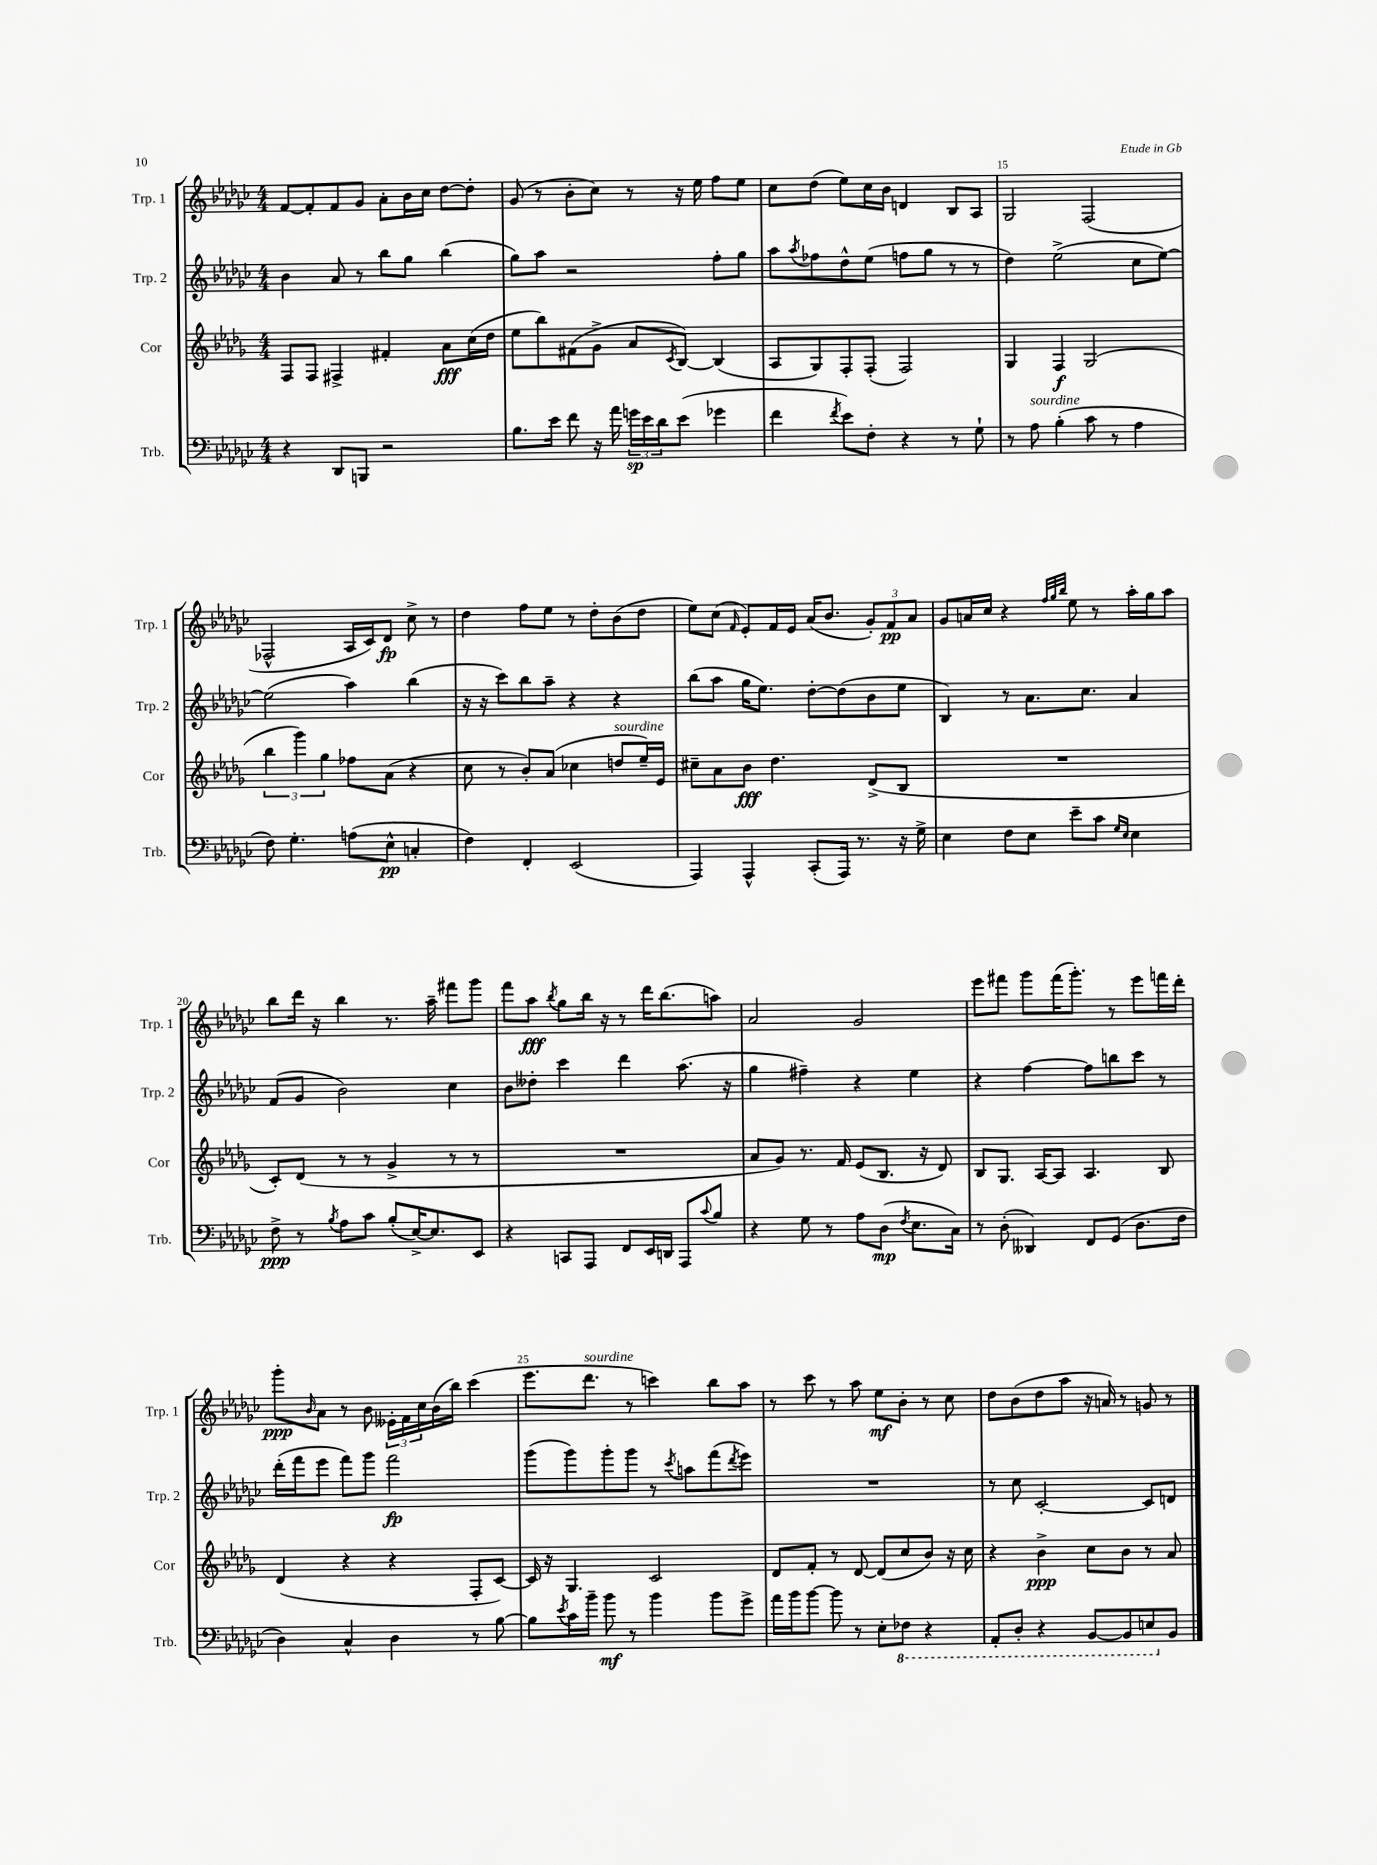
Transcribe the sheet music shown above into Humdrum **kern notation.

**kern	**kern	**kern	**kern
*staff4	*staff3	*staff2	*staff1
*clefF4	*clefG2	*clefG2	*clefG2
*k[b-e-a-d-g-c-]	*k[b-e-a-d-g-]	*k[b-e-a-d-g-c-]	*k[b-e-a-d-g-c-]
*M4/4	*M4/4	*M4/4	*M4/4
4r	8F/L	4b-\	[8f/L
.	8F/J	.	8f'/]
8DD-/L	4F#^/	8a-/	8f/
8BBB/J	.	8r	8g-/J
2r	4f#'/	8bb-\L	8a-'\L
.	.	8gg-\J	16b-\L
.	.	.	16cc-\JJ
.	8a-\L	(4bb-\	[8dd-\L
.	(16cc\L	.	8dd-'\]J
.	16dd-\JJ	.	.
=	=	=	=
8.B-\L	8ee-\L	8gg-\L)	(8g-/
.	8bb-\)	8aa-\J	8r
16e-\Jk	.	.	.
8f\	(8f#\	2r	8b-'\L
16r	8g-^\J	.	8cc-\J)
16a-\	.	.	.
24g\LL	8a-/L	.	8r
24e-\	.	.	.
24d-\J	.	.	.
.	8qc/	.	.
(8e-\J	[8B-/J)	.	16r
.	.	.	16ee-\
4g-\	(4B-/]	8ff'\L	8ff\L
.	.	8gg-\J	8ee-\J
=	=	=	=
4f\	8A-/L	8aa-\L	8cc-\L
.	.	8qaa-/	.
.	8G-/)	8ff-\	(8dd-\J
8qf/	.	.	.
8e-\L)	8F'/	8dd-^^\	8ee-\L)
8F'\J	(8F'/J	(8ee-\J	16cc-\L
.	.	.	16b-\JJ
4r	2F/)	8ff\L	4d/
.	.	8gg-\J	.
8r	.	8r	8B-/L
8G-`\	.	8r	8A-/J
=	=	=	=
8r	4G-/	4dd-\)	2G-/
8A-\	.	.	.
(4B-'\	4F/	(2ee-^\	.
8c-\	(2G-/	.	(2F/
8r	.	.	.
4A-\	.	8cc-\L	.
.	.	[8ee-\J)	.
=	=	=	=
8F\)	6bb-\	(2ee-\]	2F-^^/
4.G-'\	.	.	.
.	6ggg-\)	.	.
.	6gg-\	.	.
(8A\L	8ff-\L	4aa-\)	16A-/LL
.	.	.	16c-/J)
8E-^^\J	(8a-\J	.	8d-/J
4C'/	4r	(4bb-\	8cc-^\
.	.	.	8r
=	=	=	=
4F\)	8cc\	16r	4dd-\
.	.	16r	.
.	8r	8ccc-\L)	.
4FF'/	8b-'/L)	8bb-\	8ff\L
.	(8a-/J	8aa-~\J	8ee-\J
(2EE-/	4cc-\	4r	8r
.	.	.	8dd-'\L
.	8dd/L	4r	(8b-\
.	16ee-~/L)	.	8dd-\J
.	16e-/JJ	.	.
=	=	=	=
4AAA-/)	8cc#~\L	(8bb-\L	8ee-\L)
.	8a-\	8aa-\J	(8cc-\J
.	.	.	16qqf/
4AAA-^^/	8b-\J	16gg-\LK	8e-'/L)
.	.	8.ee-\J)	.
.	4.dd-\	.	16f/L
.	.	.	16e-/JJ
(8CC-'/L	.	[8dd-'\L	(16a-/LK
.	.	.	8.b-/J
16AAA-/Jk)	.	(8dd-\]	.
8.r	.	.	.
.	(8d-^/L	8b-\	12g-'/L)
.	.	.	12f/
16r	8B-/J	8ee-\J	.
.	.	.	12a-/J
16G-^\	.	.	.
=	=	=	=
4E-\	1r	4B-/)	8g-/L
.	.	.	16a/L
.	.	.	16cc-/JJ
8F\L	.	8r	4r
8E-\J	.	8.a-\L	.
.	.	.	32qqff/LLL
.	.	.	32qqgg-/
.	.	.	32qqbb-/JJJ
8e-~\L	.	.	8ee-\
.	.	8.cc-\J	.
8c-\J	.	.	8r
16qqG-/LL	.	.	.
16qqE-/JJ	.	.	.
4E-\	.	4a-/	16aa-'\LL
.	.	.	16gg-\J
.	.	.	8aa-\J
=	=	=	=
8F^\	8c'/L)	(8f/L	8bb-\L
8r	(8d-/J	8g-/J	16ddd-\Jk
.	.	.	16r
8qB-/	.	.	.
8A-\L	8r	2b-\)	4bb-\
8c-\J	8r	.	.
(8B-'/L	4g-^/	.	8.r
[16E-^/K)	.	.	.
8.E-/]	.	.	16aa-~\
.	8r	4cc-\	8fff#\L
8EE-/J	8r	.	8ggg-\J
=	=	=	=
4r	1r	8b-\L	8fff\L
.	.	8dd--'\J	8aa-\J
.	.	.	8qbb-/
8CC/L	.	4ccc-\	8gg-\L
8AAA-/J	.	.	16bb-\Jk
.	.	.	16r
8FF/L	.	4ddd-\	8r
16EE-/L	.	.	16ddd-\LK
16DD/JJ	.	.	(8.bb-\
8AAA-/L	.	(8.aa-\	.
8qqc-/	.	.	.
8B-/J	.	.	8aa\J)
.	.	16r	.
=	=	=	=
4r	8a-/L	4gg-\	2a-/
.	8g-/J)	.	.
8G-\	8.r	4ff#~\)	.
8r	.	.	.
.	16f/	.	.
8A-\L	(8e-/L	4r	2g-/
(8D-\J	8.B-/J	.	.
8qF/	.	.	.
8.E-\L	.	4ee-\	.
.	16r	.	.
.	8d-/)	.	.
16C-\Jk)	.	.	.
=	=	=	=
8r	8B-/L	4r	8eee-\L
(8D-'\	8.G-/J	.	8fff#\J
4DD--/)	.	[4ff\	8ggg-\L
.	[16A-/LK	.	.
.	8A-/]J	.	(16fff#\K
.	.	.	8.ggg-'\J)
8FF/L	4.A-/	8ff\]L	.
(8GG-/J	.	8bb\	8r
8.D-\L	.	8ccc-\J	8eee-\L
.	8B-/	8r	16fff\L
16F\Jk	.	.	16ddd-'\JJ
=	=	=	=
4D-\)	(4d-/	(16ddd-'\LL	8ggg-'\L
.	.	16fff\J	.
.	.	.	16qqb-/
.	.	8eee-\J	8a-\J
4C-^^/	4r	8fff\L)	8r
.	.	8ggg-\J	8b-\
4D-\	4r	2fff\	24e--'\LL
.	.	.	24f\
.	.	.	24cc-\
.	.	.	(16b-\
.	.	.	16bb-\JJ)
8r	8F'/L	.	(4ccc-\
[8B-\	[8c/J)	.	.
=	=	=	=
8B-\]L	16c/]	(8ggg-\L	8.eee-\L
.	16r	.	.
8qe-/	.	.	.
16c-\L	4.G-/	8ggg-\)	.
16b-~\JJ	.	.	8.ddd-\J
8b-\	.	8ggg-'\	.
8r	.	8ggg-\J	8r
4b-\	2c/	8r	4ccc\)
.	.	8qccc-/	.
.	.	8aa\L	.
8b-\L	.	(8fff\	8bb-\L
.	.	8qddd-/	.
8g-^\J	.	8eee-\J)	8aa-\J
=	=	=	=
16a-\LL	8d-/L	1r	8r
16b-\J	.	.	.
[8b-\J	8f'/J	.	8ccc-\
8b-\]	8r	.	8r
8r	[8d-/	.	8aa-\
8E-'\L	(8d-/]L	.	8ee-\L
8FF-\J	8cc/	.	8b-'\J
4r	8b-/J)	.	8r
.	16r	.	8cc-\
.	16cc\	.	.
=	=	=	=
8AAA-'/L	4r	8r	8dd-\L
8DD-'/J	.	8cc-\	(8b-\
4r	4b-^\	[2c-'/	8dd-\
.	.	.	8aa-\J
[8BBB-/L	8cc\L	.	16r
.	.	.	16a/)
8BBB-/]	8b-\J	.	8r
8EE/	8r	8c-/]L	8g/
8BB-/J	8a-/	8d/J	8r
==	==	==	==
*-	*-	*-	*-
